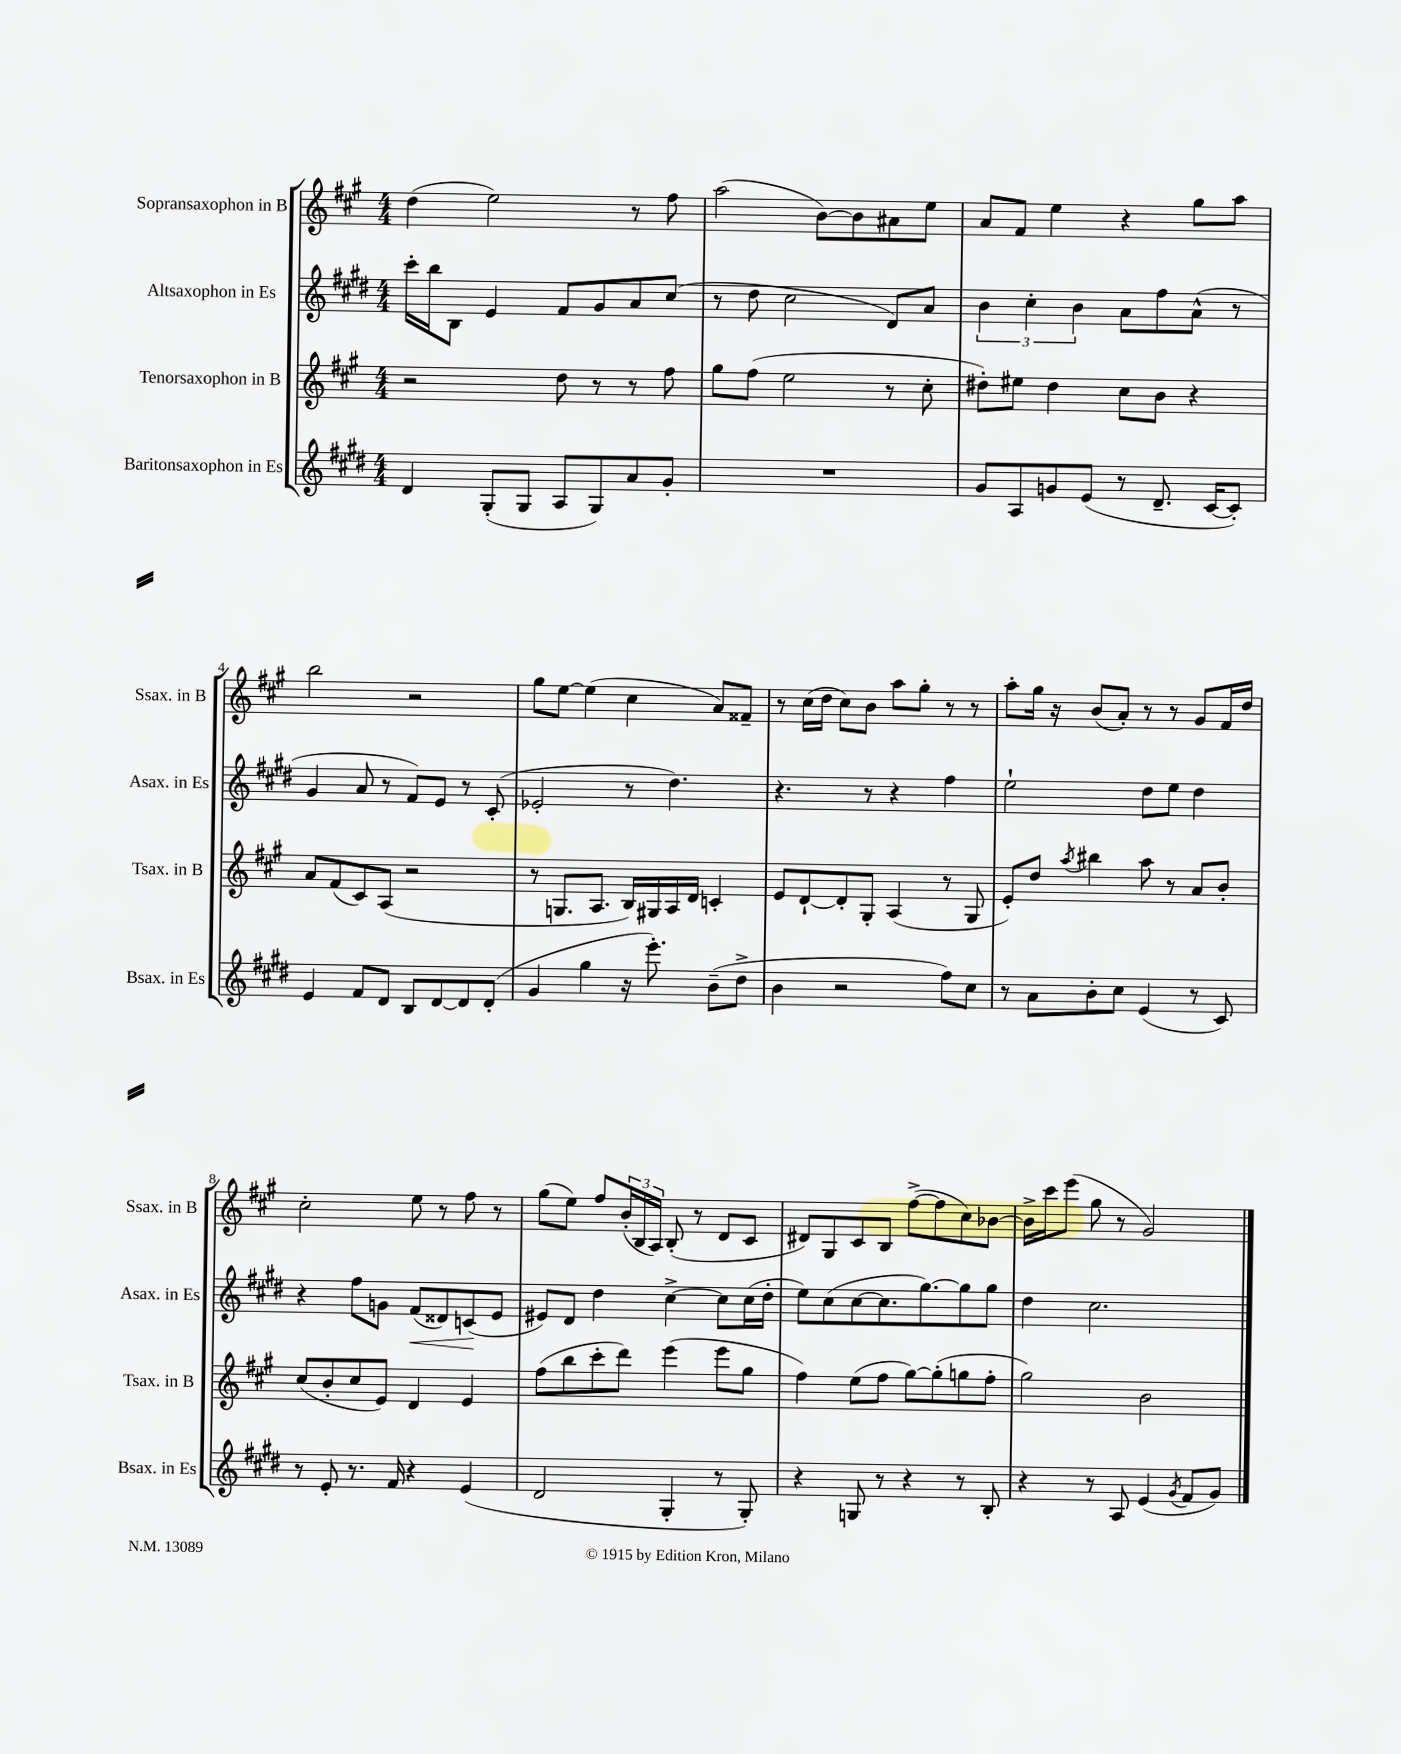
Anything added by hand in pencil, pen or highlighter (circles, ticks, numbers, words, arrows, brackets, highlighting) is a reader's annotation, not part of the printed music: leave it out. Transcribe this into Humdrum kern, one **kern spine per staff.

**kern	**kern	**kern	**kern
*staff4	*staff3	*staff2	*staff1
*clefG2	*clefG2	*clefG2	*clefG2
*k[f#c#g#d#]	*k[f#c#g#]	*k[f#c#g#d#]	*k[f#c#g#]
*M4/4	*M4/4	*M4/4	*M4/4
4d#	2r	16ccc#'	(4dd
.	.	16bb	.
.	.	8B	.
(8G#'	.	4e	2ee)
8G#	.	.	.
8A	8dd	8f#	.
8G#)	8r	8g#	.
8a	8r	8a	8r
8g#'	8ff#	(8cc#	8ff#
=	=	=	=
1r	8gg#	8r	(2aa
.	(8ff#	8dd#	.
.	2ee	2cc#	.
.	.	.	[8b)
.	.	.	8b]
.	8r	8d#)	8a#
.	8cc#'	8a	8ee
=	=	=	=
8g#	8dd#')	6b	8a
8A	8ee#	.	8f#
.	.	6cc#'	.
8g	4dd#	.	4ee
.	.	6b	.
(8e	.	.	.
8r	8cc#	8a	4r
8.d#~	8b	8ff#	.
.	4r	(8a^^	8gg#
[16c#	.	.	.
8c#'])	.	8r	8aa
=	=	=	=
4e	8a	4g#	2bb
.	(8f#	.	.
8f#	8c#)	8a	.
8d#	(8A	8r	.
8B	2r	8f#)	2r
[8d#	.	8e	.
8d#]	.	8r	.
(8d#'	.	(8c#'	.
=	=	=	=
4g#	8r	2e-'	8gg#
.	8.G	.	[8ee
4gg#	.	.	(4ee]
.	8.A	.	.
16r	16B)	8r	4cc#
8.eee')	16G#	.	.
.	16A	4.dd#)	.
.	16d	.	.
(8b~	4c'	.	8a)
8dd#^	.	.	8f##~
=	=	=	=
4b	8e	4.r	8r
.	[8d`	.	(16cc#
.	.	.	16dd
2r	8d']	.	8cc#)
.	8G#'	8r	8b
.	(4A	4r	8aa
.	.	.	8gg#'
8ff#)	8r	4ff#	8r
8cc#	8G#	.	8r
=	=	=	=
8r	8e')	2ee`	8aa'
8a	8dd	.	16gg#
.	.	.	16r
.	8qaa	.	.
8b'	4bb#	.	(8b
8cc#	.	.	8a')
(4e	8aa	8dd#	8r
.	8r	8ee	8r
8r	8a	4dd#	8g#
8c#)	8b'	.	16f#
.	.	.	16dd
=	=	=	=
8r	(8cc#	4r	2cc#'
8e'	8b'	.	.
8.r	8cc#	8ff#	.
.	8e)	8g	.
16f#	.	.	.
4r	4d	(8f#	8ee
.	.	8d##)	8r
(4e	4e	(8c	8ff#
.	.	8e	8r
=	=	=	=
2d#	(8ff#	8e#)	(8gg#
.	8bb	8d#	8ee)
.	8ccc#'	4dd#	8ff#
.	8ddd)	.	(24b'
.	.	.	24B
.	.	.	24A)
4G#'	(4eee	[4cc#^	(8B'
.	.	.	8r
8r	8eee	8cc#]	8d
8G#')	8gg#	(16cc#	8c#
.	.	16dd#'	.
=	=	=	=
4r	4ff#)	8ee)	8d#)
.	.	(8cc#	8G#
8G	(8ee	[8cc#	8c#
8r	8ff#	8.cc#]	8B
4r	[8gg#)	.	([8ff#^
.	.	[8.gg#)	.
.	(8gg#']	.	8ff#]
8r	8gg	8gg#]	8cc#)
8B'	8ff#'	8gg#	[8b-
=	=	=	=
4r	2gg#)	4dd#	16b-^]
.	.	.	16ccc#
.	.	.	(8eee
8r	.	2.cc#	8gg#
8A	.	.	8r
(4e	2b	.	2g#)
8qg#	.	.	.
8f#	.	.	.
8g#)	.	.	.
==	==	==	==
*-	*-	*-	*-
